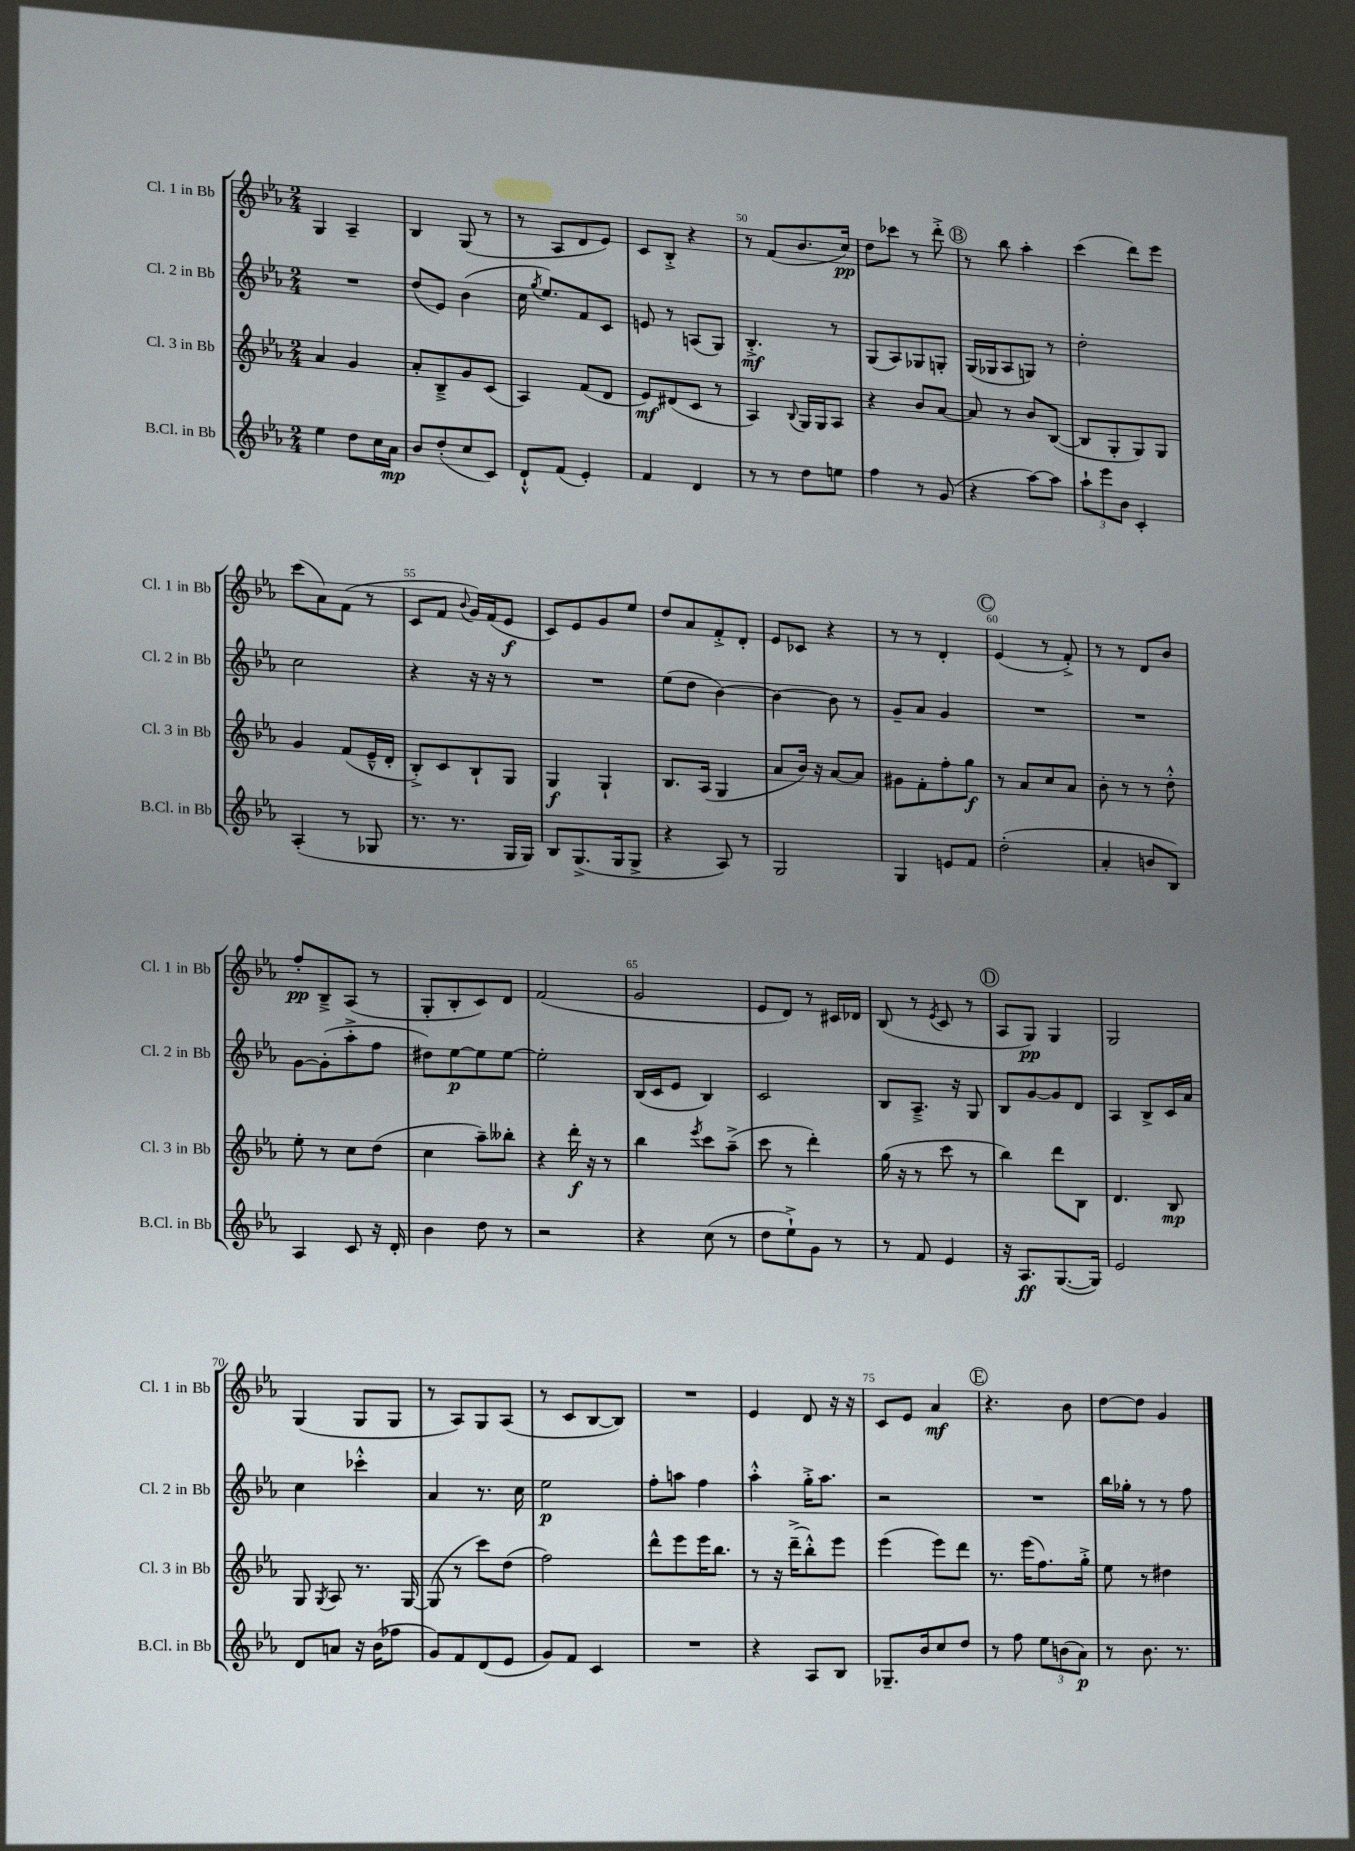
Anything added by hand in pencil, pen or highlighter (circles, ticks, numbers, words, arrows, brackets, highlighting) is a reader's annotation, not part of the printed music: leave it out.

**kern	**dynam	**kern	**dynam	**kern	**dynam	**kern	**dynam
*part4	*part4	*part3	*part3	*part2	*part2	*part1	*part1
*staff4	*staff4	*staff3	*staff3	*staff2	*staff2	*staff1	*staff1
*I"B.Cl. in Bb	*	*I"Cl. 3 in Bb	*	*I"Cl. 2 in Bb	*	*I"Cl. 1 in Bb	*
*I'B.Cl. in Bb	*	*I'Cl. 3 in Bb	*	*I'Cl. 2 in Bb	*	*I'Cl. 1 in Bb	*
*clefG2	*	*clefG2	*	*clefG2	*	*clefG2	*
*k[b-e-a-]	*	*k[b-e-a-]	*	*k[b-e-a-]	*	*k[b-e-a-]	*
*M2/4	*	*M2/4	*	*M2/4	*	*M2/4	*
=46	=46	=46	=46	=46	=46	=46	=46
4ee-\	.	4a-/	.	2r	.	4G/	.
8dd\L	.	4g/	.	.	.	4A-~/	.
16cc\L	.	.	.	.	.	.	.
16a-\JJ	mp	.	.	.	.	.	.
=47	=47	=47	=47	=47	=47	=47	=47
8b-/L	.	8a-'/L	.	(8dd/L	.	4B-/	.
(8dd'/	.	8B-~^/	.	8e-/J)	.	.	.
8cc/	.	8g/	.	(4b-\	.	(8G/	.
8c/J)	.	(8c/J	.	.	.	8r	.
=48	=48	=48	=48	=48	=48	=48	=48
8d`^^/L	.	4A-/)	.	16cc\	.	8r	.
.	.	.	.	8qgg/	.	.	.
.	.	.	.	8.ee-/L)	.	.	.
(8f/J	.	.	.	.	.	8A-/L	.
4e-'/)	.	(8f/L	.	8f/	.	8d/	.
.	.	8d/J	.	8c/J	.	8e-/J)	.
=49	=49	=49	=49	=49	=49	=49	=49
4f/	.	8e-/L)	mf	8en/	.	8c/L	.
.	.	(8d#X/	.	8r	.	8B-'^/J	.
4d/	.	8c/J	.	(8An/L	.	4r	.
.	.	8r	.	8G/J)	.	.	.
=50	=50	=50	=50	=50	=50	=50	=50
8r	.	4A-/)	.	4.B-'^/	mf	8r	.
8r	.	.	.	.	.	(8f/L	.
.	.	8qqB-/	.	.	.	.	.
8dd\L	.	16G/LL	.	.	.	8.b-/	.
.	.	16G/J	.	.	.	.	.
8een\J	.	8A-/J	.	8r	.	.	.
.	.	.	.	.	.	16cc/Jk)	pp
=51	=51	=51	=51	=51	=51	=51	=51
4ff\	.	4r	.	(8G/L	.	8dd\L	.
.	.	.	.	8A-/)	.	8ccc-X\J	.
8r	.	8b-/L	.	8G-X/	.	8r	.
(8g/	.	[8a-/J	.	8Gn'/J	.	8ddd'^\	.
!!LO:REH:place=s1:t=B
=52	=52	=52	=52	=52	=52	=52	=52
4r	.	8a-/]	.	(16G/LL	.	8r	.
.	.	.	.	16G-X/J	.	.	.
.	.	8r	.	8A-/	.	8bb-\	.
[8aa-\L)	.	8b-/L	.	8Gn/J)	.	4aa-'\	.
8aa-\J]	.	([8B-/J	.	8r	.	.	.
=53	=53	=53	=53	=53	=53	=53	=53
12aa-`\L	.	8B-/L]	.	2dd'\	.	(4ccc\	.
12eee-\	.	.	.	.	.	.	.
.	.	8G'/	.	.	.	.	.
12b-\J	.	.	.	.	.	.	.
4c'/	.	8G/)	.	.	.	8ddd\L)	.
.	.	8G/J	.	.	.	8eee-\J	.
!!LO:LB:g=z
=54	=54	=54	=54	=54	=54	=54	=54
(4A-'/	.	4g/	.	2cc\	.	(8ccc\L	.
.	.	.	.	.	.	8a-\)	.
8r	.	(8f/L	.	.	.	(8f\J	.
8G-X/	.	16e-~^^/L	.	.	.	8r	.
.	.	16d'/JJ	.	.	.	.	.
=55	=55	=55	=55	=55	=55	=55	=55
8.r	.	8B-'^/L)	.	4r	.	8c/L	.
.	.	8c/	.	.	.	8f/J	.
8.r	.	.	.	.	.	.	.
.	.	.	.	.	.	8qqb-/	.
.	.	8B-`/	.	16r	.	16g/LL)	.
.	.	.	.	16r	.	(16f/J	.
16G/LL	.	8G/J	.	8r	.	8e-/J	f
16G/JJ)	.	.	.	.	.	.	.
=56	=56	=56	=56	=56	=56	=56	=56
8B-/L	.	4G/	f	2r	.	8c/L)	.
(8.G^/	.	.	.	.	.	8e-/	.
.	.	4G`/	.	.	.	8g/	.
16G/k	.	.	.	.	.	.	.
8G^/J	.	.	.	.	.	8ee-/J	.
=57	=57	=57	=57	=57	=57	=57	=57
4r	.	8.B-/L	.	(8ee-\L	.	8dd/L	.
.	.	.	.	8dd\J	.	8a-/	.
.	.	(16A-/Jk	.	.	.	.	.
8A-/)	.	4G/	.	[4b-\)	.	8f'^/	.
8r	.	.	.	.	.	8d'/J	.
=58	=58	=58	=58	=58	=58	=58	=58
2G/	.	8a-/L	.	4b-\_	.	8e-/L	.
.	.	16b-/Jk)	.	.	.	8c-X/J	.
.	.	16r	.	.	.	.	.
.	.	[8a-/L	.	8b-\]	.	4r	.
.	.	8a-/J]	.	8r	.	.	.
=59	=59	=59	=59	=59	=59	=59	=59
4G/	.	8g#X\L	.	8g~/L	.	8r	.
.	.	8f'\	.	8a-/J	.	8r	.
8en/L	.	8ff'\	.	4g/	.	4d'/	.
8f/J	.	8gg\J	f	.	.	.	.
!!LO:REH:place=s1:t=C
=60	=60	=60	=60	=60	=60	=60	=60
(2dd'\	.	8r	.	2r	.	(4e-/	.
.	.	8a-/L	.	.	.	.	.
.	.	8cc/	.	.	.	8r	.
.	.	8a-/J	.	.	.	8f'^/)	.
=61	=61	=61	=61	=61	=61	=61	=61
4a-'/	.	8b-'\	.	2r	.	8r	.
.	.	8r	.	.	.	8r	.
8bn/L	.	8r	.	.	.	8d/L	.
8B-/J)	.	8dd'^^\	.	.	.	8b-/J	.
!!LO:LB:g=z
=62	=62	=62	=62	=62	=62	=62	=62
4A-/	.	8ee-'\	.	[8g\L	.	8ff'/L	pp
.	.	8r	.	(8g'\]	.	8B-~^/	.
8c/	.	8cc\L	.	8aa-'^\	.	(8A-/J	.
16r	.	(8dd\J	.	8ff\J	.	8r	.
16d'/	.	.	.	.	.	.	.
=63	=63	=63	=63	=63	=63	=63	=63
4b-\	.	4cc\	.	8dd#X\L)	.	8G'/L	.
.	.	.	.	[8ee-\	p	8B-'/	.
8dd\	.	8aa-~\L)	.	8ee-\]	.	8c/)	.
8r	.	8bb--X'\J	.	[8ee-\J	.	8d/J	.
=64	=64	=64	=64	=64	=64	=64	=64
2r	.	4r	.	2ee-'\]	.	(2f/	.
.	.	16ddd'\	f	.	.	.	.
.	.	16r	.	.	.	.	.
.	.	8r	.	.	.	.	.
=65	=65	=65	=65	=65	=65	=65	=65
4r	.	4bb-\	.	(16B-/LL	.	2g/	.
.	.	.	.	16c/J	.	.	.
.	.	.	.	8e-/J	.	.	.
.	.	8qeee-/	.	.	.	.	.
(8cc\	.	8ccc\L	.	4B-/)	.	.	.
8r	.	(8aa-~^\J	.	.	.	.	.
=66	=66	=66	=66	=66	=66	=66	=66
8dd\L	.	8ccc\	.	2c/	.	8e-/L	.
8ee-`^\)	.	8r	.	.	.	8d/J)	.
8g\J	.	4ddd'\)	.	.	.	8r	.
8r	.	.	.	.	.	16c#X/LL	.
.	.	.	.	.	.	16d-X/JJ	.
=67	=67	=67	=67	=67	=67	=67	=67
8r	.	(16gg\	.	8B-/L	.	(8B-/	.
.	.	16r	.	.	.	.	.
8f/	.	8r	.	8.A-~^/J	.	8r	.
.	.	.	.	.	.	8qe-/	.
4e-/	.	8ccc\	.	.	.	8c/	.
.	.	.	.	16r	.	.	.
.	.	8r	.	8G/	.	8r	.
!!LO:REH:place=s1:t=D
=68	=68	=68	=68	=68	=68	=68	=68
16r	.	4bb-\)	.	8B-/L	.	8A-/L	.
8.A-/L	ff	.	.	.	.	.	.
.	.	.	.	[8g/	.	8G/J)	pp
([8.G/	.	8ddd\L	.	8g/]	.	4G/	.
.	.	8B-\J	.	8d/J	.	.	.
16G/Jk])	.	.	.	.	.	.	.
=69	=69	=69	=69	=69	=69	=69	=69
2e-/	.	4.d/	.	4A-/	.	2G/	.
.	.	.	.	8B-^/L	.	.	.
.	.	8B-/	mp	16c/L	.	.	.
.	.	.	.	16a-/JJ	.	.	.
!!LO:LB:g=z
=70	=70	=70	=70	=70	=70	=70	=70
8d/L	.	8G/	.	4cc\	.	(4G/	.
.	.	8qG/	.	.	.	.	.
8an/J	.	8A-/	.	.	.	.	.
16r	.	8.r	.	4ccc-X'^^\	.	8G/L	.
(16b-\KL	.	.	.	.	.	.	.
8ff-X\J	.	.	.	.	.	8G/J	.
.	.	[16G/	.	.	.	.	.
=71	=71	=71	=71	=71	=71	=71	=71
8g/L)	.	(8G/]	.	4a-/	.	8r	.
8f/	.	8r	.	.	.	8A-/L)	.
(8d/	.	8ccc\L)	.	8.r	.	8G/	.
8e-/J	.	(8dd\J	.	.	.	(8A-/J	.
.	.	.	.	16cc\	.	.	.
=72	=72	=72	=72	=72	=72	=72	=72
8g/L)	.	2ff\)	.	2ee-\	p	8r	.
8f/J	.	.	.	.	.	8c/L	.
4c/	.	.	.	.	.	[8B-/	.
.	.	.	.	.	.	8B-/J])	.
=73	=73	=73	=73	=73	=73	=73	=73
2r	.	8ddd^^\L	.	8ff'\L	.	2r	.
.	.	8eee-\	.	8aan\J	.	.	.
.	.	16eee-\K	.	4ff\	.	.	.
.	.	8.bb-\J	.	.	.	.	.
=74	=74	=74	=74	=74	=74	=74	=74
4r	.	8r	.	4aa-'^^\	.	4e-/	.
.	.	16r	.	.	.	.	.
.	.	(16ddd~^\KL	.	.	.	.	.
8A-/L	.	8bb-'^^\)	.	16gg'^\KL	.	8d/	.
.	.	.	.	8.aa-\J	.	.	.
8B-/J	.	8eee-\J	.	.	.	16r	.
.	.	.	.	.	.	16r	.
=75	=75	=75	=75	=75	=75	=75	=75
8.G-X~/L	.	(4eee-\	.	2r	.	8c/L	.
.	.	.	.	.	.	8e-/J	.
16b-/k	.	.	.	.	.	.	.
8cc/	.	8eee-\L)	.	.	.	4a-/	mf
8dd/J	.	8ddd\J	.	.	.	.	.
!!LO:REH:place=s1:t=E
=76	=76	=76	=76	=76	=76	=76	=76
8r	.	8.r	.	2r	.	4.r	.
8ff\	.	.	.	.	.	.	.
.	.	(16eee-\KL	.	.	.	.	.
12ee-\L	.	8.ff\)	.	.	.	.	.
(12bn\	.	.	.	.	.	.	.
.	.	.	.	.	.	8b-\	.
12a-\J)	p	.	.	.	.	.	.
.	.	16gg'^\Jk	.	.	.	.	.
=77	=77	=77	=77	=77	=77	=77	=77
8r	.	8ee-\	.	16bb-\LL	.	[8dd\L	.
.	.	.	.	16gg-X'\JJ	.	.	.
8.b-\	.	8r	.	8r	.	8dd\J]	.
.	.	4dd#X\	.	8r	.	4g/	.
8.r	.	.	.	.	.	.	.
.	.	.	.	8ff\	.	.	.
==	==	==	==	==	==	==	==
*-	*-	*-	*-	*-	*-	*-	*-
